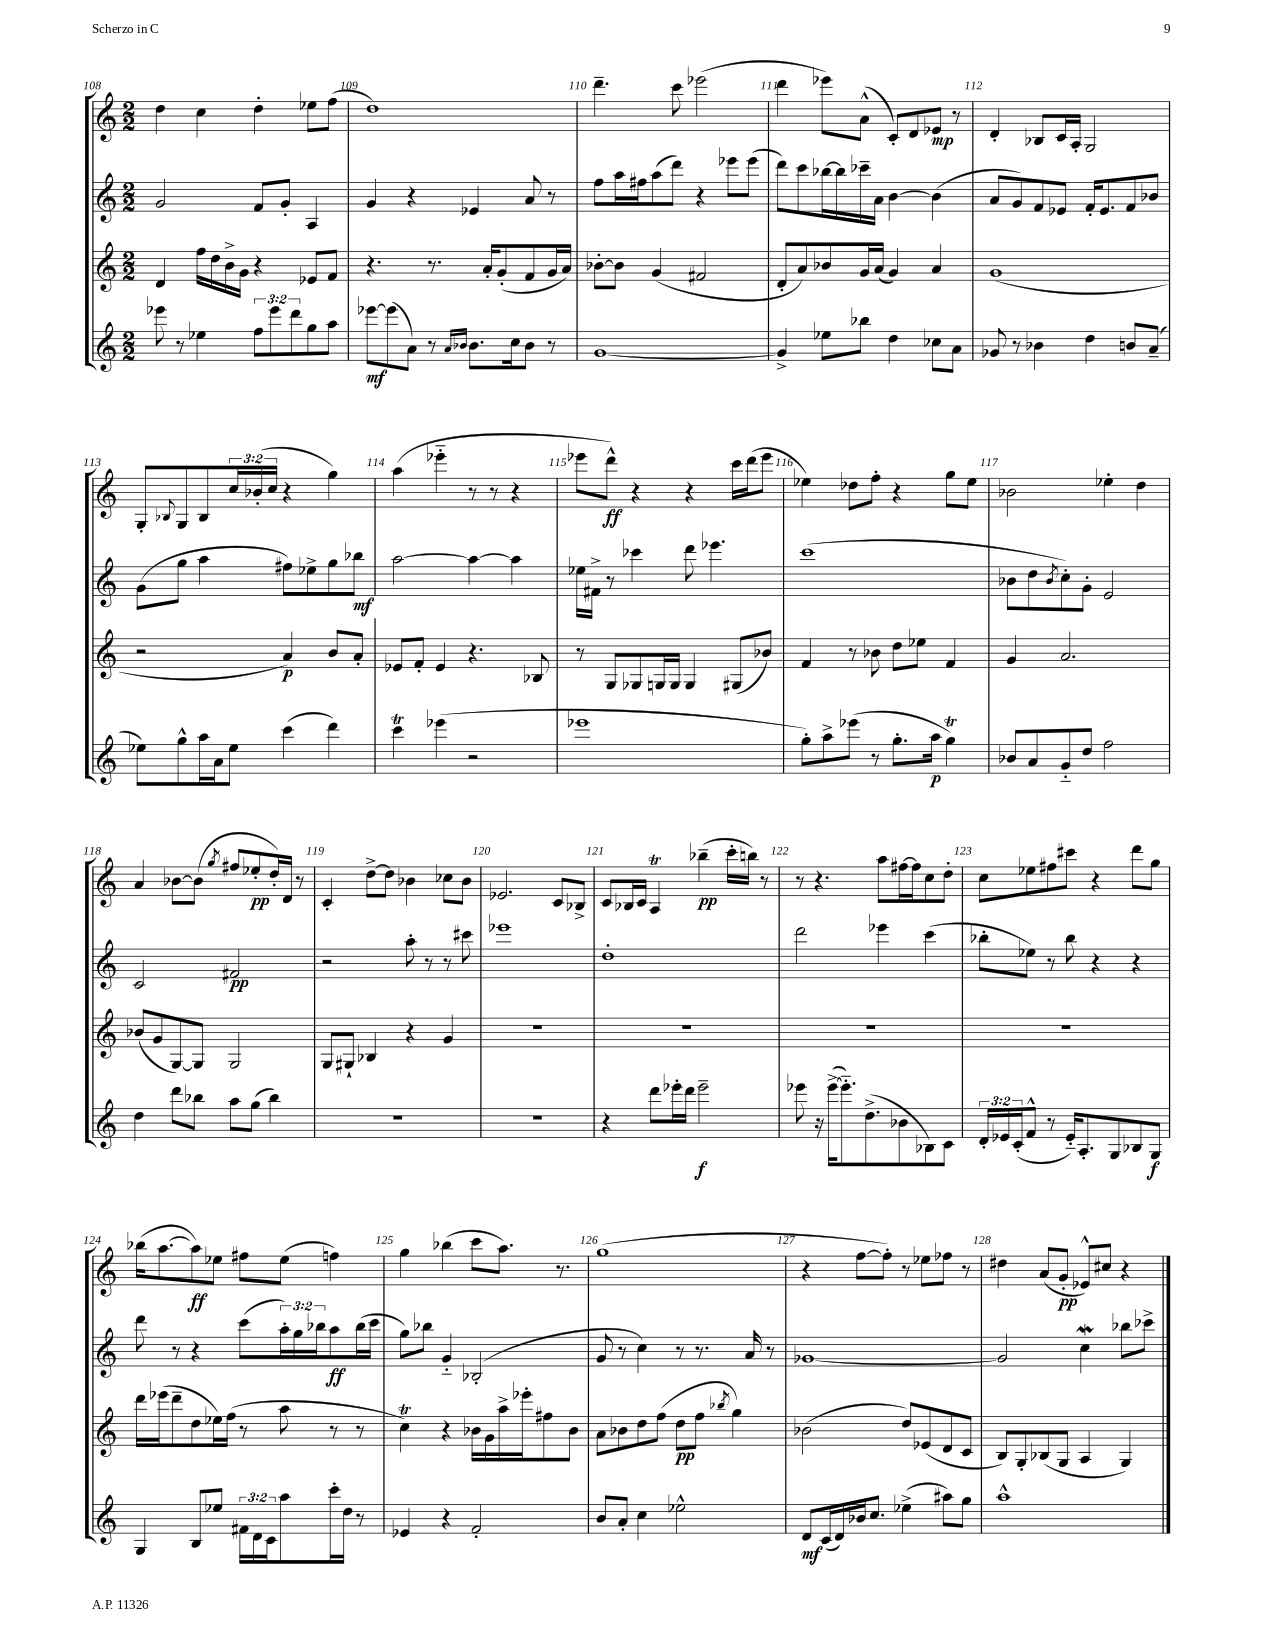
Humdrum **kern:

**kern	**dynam	**kern	**dynam	**kern	**dynam	**kern	**dynam
*part4	*part4	*part3	*part3	*part2	*part2	*part1	*part1
*staff4	*staff4	*staff3	*staff3	*staff2	*staff2	*staff1	*staff1
*clefG2	*	*clefG2	*	*clefG2	*	*clefG2	*
*k[]	*	*k[]	*	*k[]	*	*k[]	*
*M2/2	*	*M2/2	*	*M2/2	*	*M2/2	*
=108	=108	=108	=108	=108	=108	=108	=108
8eee-X\	.	4d/	.	2g/	.	4dd\	.
8r	.	.	.	.	.	.	.
4ee-X\	.	16ff\LL	.	.	.	4cc\	.
.	.	16dd\	.	.	.	.	.
.	.	16b^\	.	.	.	.	.
.	.	16g\JJ	.	.	.	.	.
12ff\L	.	4r	.	8f/L	.	4dd'\	.
12eee-\	.	.	.	.	.	.	.
.	.	.	.	8g'/J	.	.	.
12ddd\	.	.	.	.	.	.	.
8gg\	.	8e-X/L	.	4A/	.	8ee-X\L	.
8aa\J	.	8f/J	.	.	.	(8ff\J	.
=109	=109	=109	=109	=109	=109	=109	=109
[8eee-X\L	mf	4.r	.	4g/	.	1dd)	.
(8eee-\]	.	.	.	.	.	.	.
8a\J)	.	.	.	4r	.	.	.
8r	.	8.r	.	.	.	.	.
16qqa/LL	.	.	.	.	.	.	.
16qqb-X/JJ	.	.	.	.	.	.	.
8.b-\L	.	.	.	4e-X/	.	.	.
.	.	16a'/KL	.	.	.	.	.
.	.	(8g'/	.	.	.	.	.
16cc\k	.	.	.	.	.	.	.
8b-\J	.	8f/	.	8a/	.	.	.
8r	.	16g/L	.	8r	.	.	.
.	.	16a/JJ)	.	.	.	.	.
=110	=110	=110	=110	=110	=110	=110	=110
[1g	.	[8b-X'\L	.	8ff\L	.	4.ddd~\	.
.	.	8b-\J]	.	16aa\L	.	.	.
.	.	.	.	16ff#X\J	.	.	.
.	.	(4g/	.	(8aa\	.	.	.
.	.	.	.	8ddd\J)	.	8ccc\	.
.	.	2f#X/	.	4r	.	(2eee-X\	.
.	.	.	.	8eee-X\L	.	.	.
.	.	.	.	(8eee-\J	.	.	.
=111	=111	=111	=111	=111	=111	=111	=111
4g^/]	.	8d'/L	.	8ddd\L)	.	4ddd\	.
.	.	8a/)	.	8ccc\	.	.	.
8ee-X\L	.	8b-X/	.	[16bb-X\L	.	8eee-X\L)	.
.	.	.	.	16bb-\]	.	.	.
8bb-X\J	.	16g/L	.	16ccc-X~\	.	(8a^^\J	.
.	.	(16a/JJ	.	16a\JJ	.	.	.
4dd\	.	4g/)	.	[4b\	.	8c'/L)	.
.	.	.	.	.	.	8d/	.
8cc-X\L	.	4a/	.	(4b\]	.	8e-X/J	mp
8a\J	.	.	.	.	.	8r	.
=112	=112	=112	=112	=112	=112	=112	=112
8g-X/	.	(1g	.	8a/L	.	4d'/	.
8r	.	.	.	8g/)	.	.	.
4b-X\	.	.	.	8f/	.	8B-X/L	.
.	.	.	.	8e-X/J	.	16c/L	.
.	.	.	.	.	.	16A'/JJ	.
4dd\	.	.	.	16f'/KL	.	2G/	.
.	.	.	.	8.e-/	.	.	.
8bn/L	.	.	.	8f/	.	.	.
(8a~/J	.	.	.	8b-X/J	.	.	.
!!LO:LB:g=z
=113	=113	=113	=113	=113	=113	=113	=113
8ee-X\L)	.	2r	.	(8g\L	.	8G'/L	.
.	.	.	.	.	.	8qqB-X/	.
8gg^^\	.	.	.	8gg\J	.	8G/	.
16aa\L	.	.	.	4aa\	.	8B-/	.
16a\J	.	.	.	.	.	.	.
8ee-\J	.	.	.	.	.	24cc/L	.
.	.	.	.	.	.	(24b-X'/	.
.	.	.	.	.	.	24cc/JJ	.
(4ccc\	.	4a/)	p	8ff#X\L)	.	4r	.
.	.	.	.	8ee-X^\	.	.	.
4ddd\)	.	8b/L	.	8gg\	.	4gg\)	.
.	.	8a'/J	.	8bb-X\J	mf	.	.
=114	=114	=114	=114	=114	=114	=114	=114
4cccT\	.	8e-X/L	.	[2aa\	.	(4aa\	.
.	.	8f'/J	.	.	.	.	.
(4eee-X\	.	4e-/	.	.	.	4eee-X\	.
2r	.	4.r	.	4aa\_	.	8r	.
.	.	.	.	.	.	8r	.
.	.	.	.	4aa\]	.	4r	.
.	.	8B-X/	.	.	.	.	.
=115	=115	=115	=115	=115	=115	=115	=115
1eee-X	.	8r	.	16ee-X\LL	.	8eee-X\L	.
.	.	.	.	16f#X^\JJ	.	.	.
.	.	8G/L	.	8r	.	8ddd^^\J)	ff
.	.	8G-X/	.	4ccc-X\	.	4r	.
.	.	16Gn/L	.	.	.	.	.
.	.	16G/JJ	.	.	.	.	.
.	.	4G/	.	8ddd\	.	4r	.
.	.	.	.	4.eee-X\	.	.	.
.	.	(8G#X/L	.	.	.	16ccc\LL	.
.	.	.	.	.	.	(16ddd\J	.
.	.	8b-X/J)	.	.	.	8eee-\J	.
=116	=116	=116	=116	=116	=116	=116	=116
8gg'\L)	.	4f/	.	(1ccc	.	4ee-X\)	.
8aa^\	.	.	.	.	.	.	.
(8eee-X\J	.	8r	.	.	.	8dd-X\L	.
8r	.	8b-X\	.	.	.	8ff'\J	.
8.gg'\L	.	8dd\L	.	.	.	4r	.
.	.	8ee-X\J	.	.	.	.	.
16aa\Jk	p	.	.	.	.	.	.
4ggT\)	.	4f/	.	.	.	8gg\L	.
.	.	.	.	.	.	8ee-\J	.
=117	=117	=117	=117	=117	=117	=117	=117
8b-X/L	.	4g/	.	8b-X\L	.	2b-X\	.
8a/	.	.	.	8dd\	.	.	.
.	.	.	.	8qb-/	.	.	.
8g/	.	2.a/	.	8cc'\)	.	.	.
8dd/J	.	.	.	8g'\J	.	.	.
2ff\	.	.	.	2e/	.	4ee-X'\	.
.	.	.	.	.	.	4dd\	.
!!LO:LB:g=z
=118	=118	=118	=118	=118	=118	=118	=118
4dd\	.	(8b-X/L	.	2c/	.	4a/	.
.	.	8g/	.	.	.	.	.
8ddd\L	.	[8G/)	.	.	.	[8b-X\L	.
8bb-X\J	.	8G/J]	.	.	.	(8b-\J]	.
.	.	.	.	.	.	8qgg/	.
8aa\L	.	2G/	.	2f#X/	pp	8ff#X/L	.
(8gg\J	.	.	.	.	.	8ee-X'/	pp
4bb-\)	.	.	.	.	.	16dd'/L)	.
.	.	.	.	.	.	16d/JJ	.
.	.	.	.	.	.	8r	.
=119	=119	=119	=119	=119	=119	=119	=119
1r	.	8G/L	.	2r	.	4c'/	.
.	.	8G#X`/J	.	.	.	.	.
.	.	4B-X/	.	.	.	[8dd^\L	.
.	.	.	.	.	.	8dd\J]	.
.	.	4r	.	8aa'\	.	4b-X\	.
.	.	.	.	8r	.	.	.
.	.	4g/	.	8r	.	8cc-X\L	.
.	.	.	.	8ccc#X\	.	8b-\J	.
=120	=120	=120	=120	=120	=120	=120	=120
1r	.	1r	.	1eee-X	.	2.e-X/	.
.	.	.	.	.	.	8c/L	.
.	.	.	.	.	.	8B-X^/J	.
=121	=121	=121	=121	=121	=121	=121	=121
4r	.	1r	.	1dd'	.	8c/L	.
.	.	.	.	.	.	16B-X/L	.
.	.	.	.	.	.	16c/JJ	.
8ddd\L	.	.	.	.	.	4AT/	.
16eee-X'\L	.	.	.	.	.	.	.
16ddd\JJ	.	.	.	.	.	.	.
2eee-~\	f	.	.	.	.	(4bb-X~\	pp
.	.	.	.	.	.	16ccc'\LL	.
.	.	.	.	.	.	16bbn\JJ)	.
.	.	.	.	.	.	8r	.
=122	=122	=122	=122	=122	=122	=122	=122
8eee-X\	.	1r	.	2ddd\	.	8r	.
16r	.	.	.	.	.	4.r	.
([16eee-^\KL	.	.	.	.	.	.	.
8.eee-\])	.	.	.	.	.	.	.
(8.dd^\	.	.	.	.	.	.	.
.	.	.	.	4eee-X\	.	8aa\L	.
8b-X\	.	.	.	.	.	[16ff#X\L	.
.	.	.	.	.	.	16ff#\J]	.
8B-X\)	.	.	.	(4ccc\	.	8cc\	.
8c\J	.	.	.	.	.	8dd'\J	.
=123	=123	=123	=123	=123	=123	=123	=123
24d'/LL	.	1r	.	8bb-X'\L	.	8cc\L	.
24e-X/	.	.	.	.	.	.	.
(24c'/J	.	.	.	.	.	.	.
8f^^/J	.	.	.	8ee-X\J)	.	8ee-X\	.
8r	.	.	.	8r	.	8ff#X\	.
16e-/KL)	.	.	.	8bb-\	.	8ccc#X\J	.
8.A'/	.	.	.	.	.	.	.
.	.	.	.	4r	.	4r	.
8G/	.	.	.	.	.	.	.
8B-X/	.	.	.	4r	.	8ddd\L	.
8G/J	f	.	.	.	.	8gg\J	.
!!LO:LB:g=z
=124	=124	=124	=124	=124	=124	=124	=124
4G/	.	16ddd\LL	.	8ddd\	.	(16bb-X\KL	.
.	.	(16eee-X\J	.	.	.	[8.aa\	.
.	.	8ddd~\	.	8r	.	.	.
8B/L	.	8dd\	.	4r	.	8aa\])	ff
8ee-X/J	.	16ee-X\L)	.	.	.	8ee-X\J	.
.	.	(16ff\JJ	.	.	.	.	.
24f#X\LL	.	8r	.	(8ccc\L	.	8ff#X\L	.
24d\	.	.	.	.	.	.	.
24c\J	.	.	.	.	.	.	.
8aa\	.	8aa\	.	24aa'\L)	.	(8ee-\J	.
.	.	.	.	24gg\	.	.	.
.	.	.	.	24bb-X\J	.	.	.
16ccc'\L	.	8r	.	8aa\	ff	4ffn\)	.
16dd\JJ	.	.	.	.	.	.	.
8r	.	8r	.	(16bb-\L	.	.	.
.	.	.	.	16ccc\JJ	.	.	.
=125	=125	=125	=125	=125	=125	=125	=125
4e-X/	.	4ccT\)	.	8gg\L)	.	4gg\	.
.	.	.	.	8bb-X\J	.	.	.
4r	.	4r	.	4g/	.	(4bb-X\	.
2f'/	.	16b-X\LL	.	(2B-X'/	.	8ccc\L	.
.	.	16g\	.	.	.	.	.
.	.	16aa^\	.	.	.	8.aa\J)	.
.	.	16eee-X'\J	.	.	.	.	.
.	.	8ff#X\	.	.	.	.	.
.	.	.	.	.	.	8.r	.
.	.	8b-\J	.	.	.	.	.
=126	=126	=126	=126	=126	=126	=126	=126
8b/L	.	8a\L	.	8g/	.	(1gg	.
8a'/J	.	8b-X\	.	8r	.	.	.
4cc\	.	8dd\	.	4cc\)	.	.	.
.	.	(8ff\J	.	.	.	.	.
2ee-X^^\	.	8dd\L	pp	8r	.	.	.
.	.	8ff\J	.	8.r	.	.	.
.	.	8qbb-X/	.	.	.	.	.
.	.	4gg\)	.	.	.	.	.
.	.	.	.	16a/	.	.	.
.	.	.	.	8r	.	.	.
=127	=127	=127	=127	=127	=127	=127	=127
8d/L	mf	(2b-X\	.	[1g-X	.	4r	.
(16c/L	.	.	.	.	.	.	.
16d/)	.	.	.	.	.	.	.
16b-X/J	.	.	.	.	.	[8ff\L	.
8.cc/J	.	.	.	.	.	.	.
.	.	.	.	.	.	8ff'\J])	.
(4ee-X^\	.	8dd/L)	.	.	.	8r	.
.	.	(8e-X/	.	.	.	8ee-X\L	.
8aa#X\L)	.	8d/	.	.	.	8ff-X\J	.
8gg\J	.	8c/J	.	.	.	8r	.
=128	=128	=128	=128	=128	=128	=128	=128
1aa^^	.	8B/L)	.	2g-/]	.	4dd#X\	.
.	.	8G'/	.	.	.	.	.
.	.	(8B-X/	.	.	.	(8a/L	.
.	.	8G/J	.	.	.	8g'/J	pp
.	.	4A/	.	4ccw\	.	8e-X^^/L)	.
.	.	.	.	.	.	8cc#X/J	.
.	.	4G/)	.	8bb-X\L	.	4r	.
.	.	.	.	8ccc-X^\J	.	.	.
==	==	==	==	==	==	==	==
*-	*-	*-	*-	*-	*-	*-	*-
